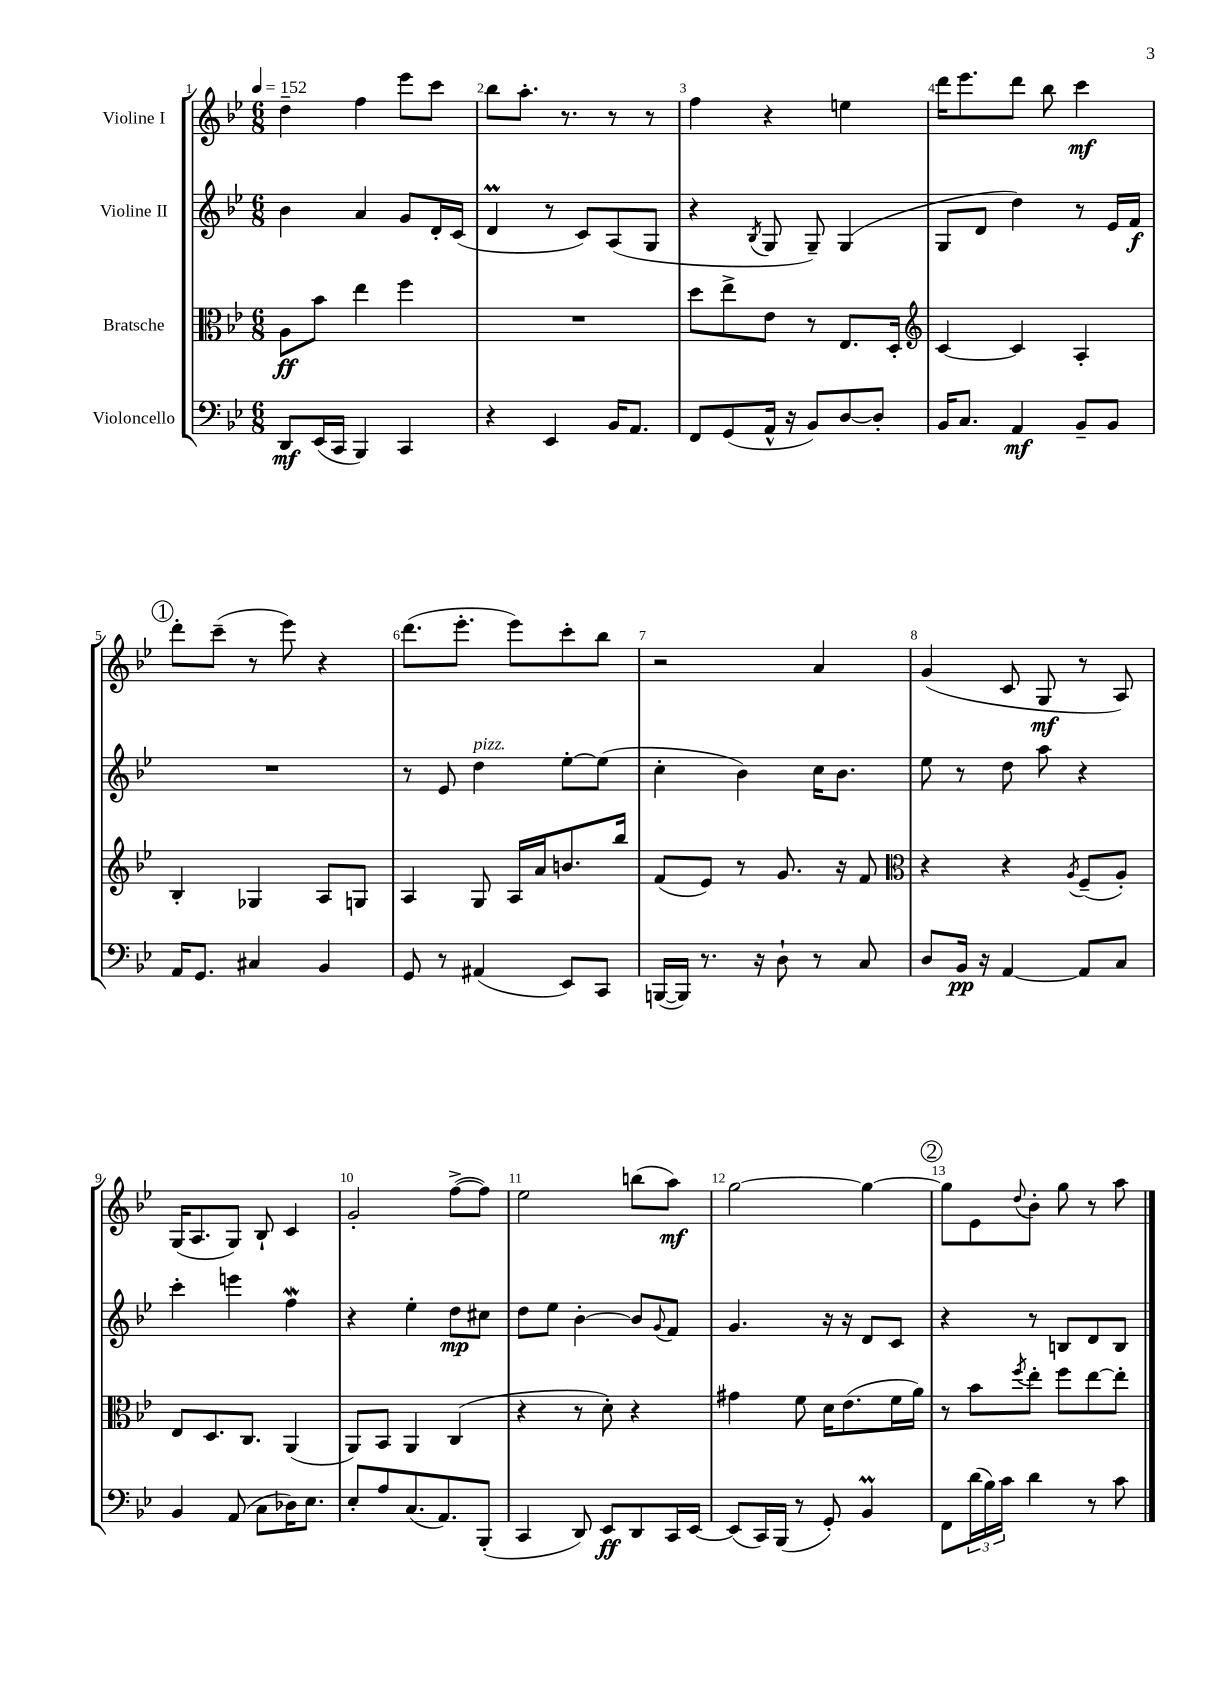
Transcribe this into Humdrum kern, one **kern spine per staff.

**kern	**kern	**kern	**kern
*staff4	*staff3	*staff2	*staff1
*clefF4	*clefC3	*clefG2	*clefG2
*k[b-e-]	*k[b-e-]	*k[b-e-]	*k[b-e-]
*M6/8	*M6/8	*M6/8	*M6/8
*MM152	*MM152	*MM152	*MM152
8DD	8A	4b-	4dd~
(16EE-	8b-	.	.
16CC	.	.	.
4BBB-)	4ee-	4a	4ff
4CC	4ff	8g	8eee-
.	.	16d'	8ccc
.	.	(16c	.
=	=	=	=
4r	2.r	4d	8bb-
.	.	.	8.aa'
4EE-	.	8r	.
.	.	.	8.r
.	.	8c)	.
16BB-	.	(8A	8r
8.AA	.	.	.
.	.	8G	8r
=	=	=	=
8FF	8dd	4r	4ff
(8GG	8ee-^	.	.
.	.	8qB-	.
16AA^^	8e-	8G	4r
16r	.	.	.
8BB-)	8r	8G~)	.
[8D	8.E-	(4G	4ee
8D']	.	.	.
.	16D'	.	.
=	=	=	=
*	*clefG2	*	*
16BB-	[4c	8G	16ddd
8.C	.	.	8.eee-
.	.	8d	.
4AA	4c]	4dd)	8ddd
.	.	.	8bb-
8BB-~	4A'	8r	4ccc
8BB-	.	16e-	.
.	.	16f	.
=	=	=	=
16AA	4B-'	2.r	8ddd'
8.GG	.	.	.
.	.	.	(8ccc~
4C#	4G-	.	8r
.	.	.	8eee-)
4BB-	8A	.	4r
.	8G	.	.
=	=	=	=
8GG	4A	8r	(8.ddd
8r	.	8e-	.
.	.	.	8.eee-'
(4AA#	8G	4dd	.
.	16A	.	8eee-)
.	16a	.	.
8EE-)	8.b	[8ee-'	8ccc'
8CC	.	(8ee-]	8bb-
.	16bb-	.	.
=	=	=	=
([16BBB	(8f	4cc'	2r
16BBB])	.	.	.
8.r	8e-)	.	.
.	8r	4b-)	.
16r	.	.	.
8D`	8.g	.	.
8r	.	16cc	4a
.	16r	8.b-	.
8C	8f	.	.
=	=	=	=
*	*clefC3	*	*
8D	4r	8ee-	(4g
16BB-	.	8r	.
16r	.	.	.
[4AA	4r	8dd	8c
.	.	8aa	8G
.	8qA	.	.
8AA]	(8F~	4r	8r
8C	8A')	.	8A)
=	=	=	=
4BB-	8E-	4ccc'	(16G
.	.	.	8.A
.	8.D	.	.
(8AA	.	4eee	8G)
.	8.C	.	.
8C	.	.	8B-`
16D-)	(4AA	4ff	4c
8.E-	.	.	.
=	=	=	=
8E-'	8AA)	4r	2g'
8A	8BB-	.	.
(8.C	4AA	4ee-'	.
8.AA)	.	.	.
.	(4C	8dd	([8ff^
(8BBB-'	.	8cc#	8ff])
=	=	=	=
4CC	4r	8dd	2ee-
.	.	8ee-	.
8DD)	8r	[4b-'	.
8EE-	8d')	.	.
8DD	4r	8b-]	(8bb
.	.	8qqg	.
16CC	.	8f	8aa)
[16EE-	.	.	.
=	=	=	=
(8EE-]	4g#	4.g	[2gg
16CC)	.	.	.
(16BBB-	.	.	.
8r	8f	.	.
8GG')	16d	16r	.
.	(8.e-	16r	.
4BB-	.	8d	4gg_
.	16f	8c	.
.	16a)	.	.
=	=	=	=
8FF	8r	4r	8gg]
(24d	8b-	.	8e-
24B-)	.	.	.
24c	.	.	.
.	8qff	.	8qqdd
4d	8ee-'	8r	8b-'
.	8ff	8B	8gg
8r	[8ee-	8d	8r
8c	8ee-']	8B	8aa
==	==	==	==
*-	*-	*-	*-
